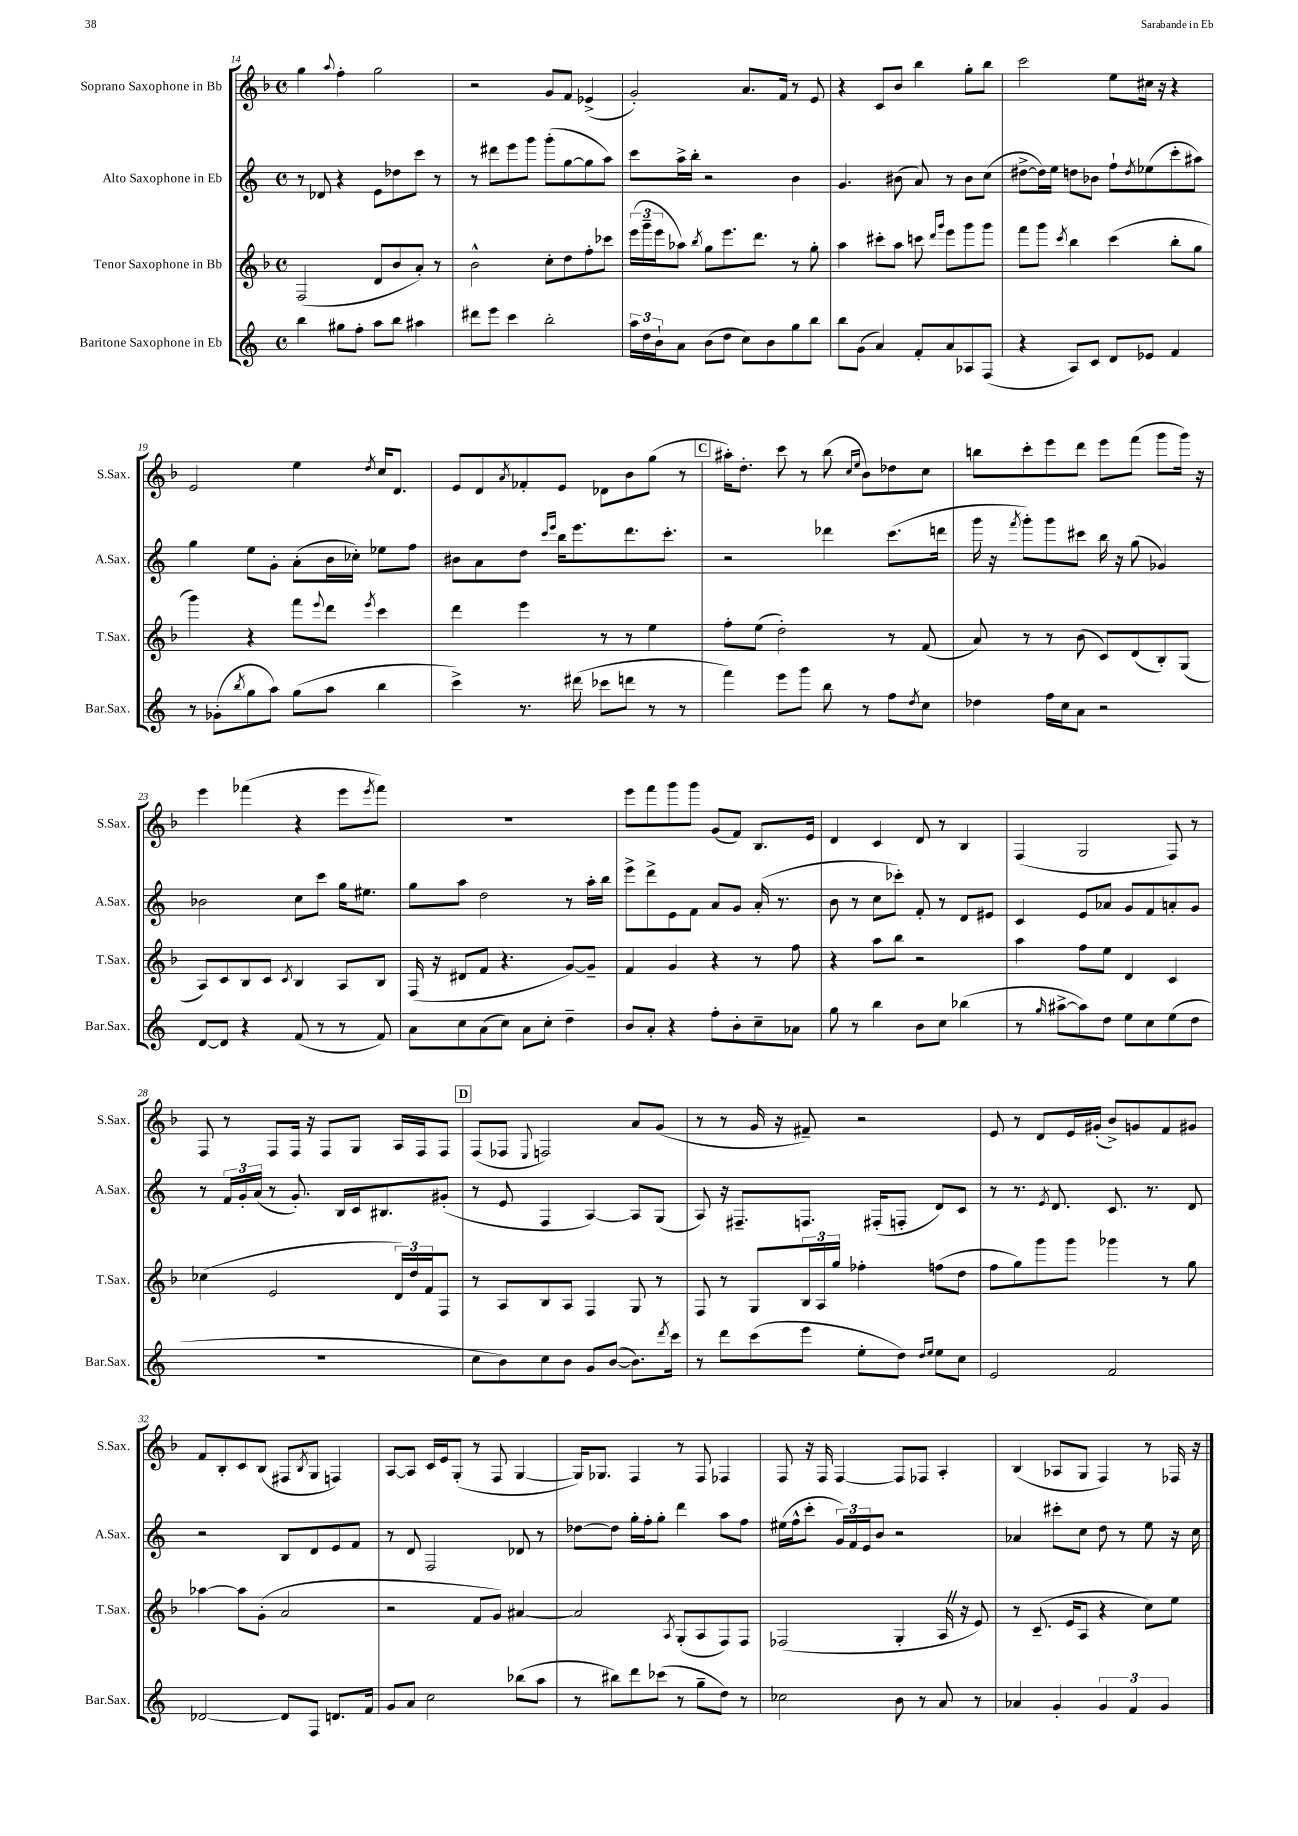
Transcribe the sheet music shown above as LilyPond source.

<<
\new StaffGroup <<
\new Staff = "s0" \with { instrumentName = "Soprano Saxophone in Bb" shortInstrumentName = "S.Sax." } {
    \clef treble \key f \major \defaultTimeSignature \time 4/4
    g''4 \appoggiatura { a''8 } f''4-. g''2 |
    r2 g'8 f'8 ees'4->( |
    g'2-.) a'8. f'16 r8 e'8 |
    r4 c'8 bes'8 bes''4 g''8-. bes''8 |
    c'''2 e''8 cis''16 r16 r4 |
    e'2 e''4 \acciaccatura { d''8 } c''16 d'8. |
    e'8 d'8 \acciaccatura { a'8 } fes'8-. e'8 des'8 bes'8 g''8( r8 |
    \mark \markup { \box "C" } ais''16-.) d''8.-. c'''8 r8 bes''8( \grace { c''16 e''16 } bes'8) des''8 c''8 |
    b''8 c'''8-. e'''8 d'''8 e'''8 f'''8( g'''8 g'''16) r16 |
    e'''4 fes'''4( r4 e'''8 \acciaccatura { e'''8 } fes'''8) |
    R1 |
    e'''8 f'''8 g'''8 g'''8 g'8( f'8) bes8. e'16 |
    d'4 c'4 d'8 r8 bes4 |
    f4( g2 f8) r8 |
    f8 r8 f8 f16 r16 f8 g8 a16 f16 f8 |
    \mark \markup { \box "D" } f8( fes8 \appoggiatura { e8 } f2) a'8 g'8( |
    r8 r8 g'16 r16 fis'8--) r2 |
    e'8 r8 d'8 e'16 gis'16-.( bes'8->) g'8 f'8 gis'8 |
    f'8 bes8-. c'8 bes8( fis8 \acciaccatura { bes8 } g8 f4) |
    a8~ a8 c'16 e'16 g8-.( r8 f8 g4~ |
    g16) ges8. f4 r8 f8 fes4 |
    f8 r16 f16 f4~ f8 fes8 a4-. |
    bes4( aes8 g8 f4) r8 fes16 r16 \bar "|." |
}
\new Staff = "s1" \with { instrumentName = "Alto Saxophone in Eb" shortInstrumentName = "A.Sax." } {
    \clef treble \key c \major \defaultTimeSignature \time 4/4
    r8 des'8 r4 e'8 des''8 c'''8 r8 |
    r8 dis'''8 e'''8 g'''8 g'''8-.( g''8~ g''8 a''8) |
    c'''8 a''16-> b''16-. r2 b'4 |
    g'4. bis'8( a'8) r8 bis'8 c''8( |
    dis''8~-> dis''16) e''16 d''8 bes'8 f''8-! \acciaccatura { d''8 } ees''8( c'''8-. ais''8) |
    g''4 e''8 g'8-. a'8-.( b'16 ces''16-.) ees''8 f''8 |
    bis'8 a'8 d''8 \grace { c'''16 e'''16 } b''16 e'''8. d'''8. c'''8.-. |
    \mark \markup { \box "C" } r2 des'''4 c'''8.( d'''16 |
    g'''16 r16 \acciaccatura { f'''8 } g'''8-.) g'''8 cis'''8 b''16 r16 g''8( ges'4) |
    bes'2 c''8 c'''8 g''16 eis''8. |
    g''8 a''8 d''2 r8 a''16-. b''16 |
    e'''8-> d'''8-> e'8 f'8 a'8 g'8 a'16-.( r8. |
    b'8 r8 c''8 ces'''8-.) f'8-. r8 d'8 eis'8 |
    c'4 e'8 aes'8 g'8 f'8 a'8-. g'8 |
    r8 \tuplet 3/2 { f'16 g'16-. a'16( } r8 g'8.-.) b16 c'16 bis8. gis'8-.( |
    \mark \markup { \box "D" } r8 e'8 f4 a4~) a8 g8( |
    a8) r16 fis8.-- f8. fis16-.( f8-. d'8) c'8 |
    r8 r8. \acciaccatura { e'8 } d'8. c'8. r8. d'8 |
    r2 b8 d'8 e'8 f'8 |
    r8 d'8 f2 des'8 r8 |
    des''8~ des''8 g''16-. f''16-. g''8-. d'''4 a''8 f''8 |
    eis''16( f''16-^ c'''8-. \tuplet 3/2 { g'16) f'16 e'16 } b'8 r2 |
    aes'4 cis'''8-. c''8 d''8 r8 e''8 r16 c''16 \bar "|." |
}
\new Staff = "s2" \with { instrumentName = "Tenor Saxophone in Bb" shortInstrumentName = "T.Sax." } {
    \clef treble \key f \major \defaultTimeSignature \time 4/4
    f2( d'8 bes'8 a'8-.) r8 |
    bes'2-^ c''8-. d''8 f''8-. ces'''8 |
    \tuplet 3/2 { e'''16( g'''16-- e'''16 } aes''8) \acciaccatura { bes''8 } g''8 e'''8. d'''8. r8 g''8-. |
    a''4 cis'''8-. a''8 c'''8 \grace { d'''16 g'''16 } e'''8 g'''8 g'''8 |
    f'''8 g'''8 \acciaccatura { c'''8 } bes''4 c'''4( bes''8-. g''8 |
    g'''4) r4 f'''8 \appoggiatura { e'''8 } d'''8 \acciaccatura { e'''8 } c'''4 |
    d'''4 e'''4 r8 r8 e''4 |
    \mark \markup { \box "C" } f''8-. e''8( d''2-.) r8 f'8( |
    a'8) r8 r8 bes'8( c'8) d'8( bes8-.) g8( |
    a8) c'8 bes8 c'8 \acciaccatura { c'8 } bes4 a8 bes8 |
    f16( r16 dis'8 f'8 r4. g'8~) g'8-- |
    f'4 g'4 r4 r8 f''8 |
    r4 a''8 bes''8 r2 |
    a''4 f''8 e''8 d'4 c'4 |
    ces''4( e'2 \tuplet 3/2 { d'16) d''16 f'16 } f8 |
    \mark \markup { \box "D" } r8 a8 bes8 a8 f4 g8 r8 |
    f8 r8 g8 \tuplet 3/2 { bes16 a16 g''16 } fes''4-. f''8( d''8 |
    f''8 g''8) g'''8 g'''8 ges'''4 r8 g''8 |
    aes''4~ aes''8 g'8-.( a'2 |
    r2 f'8 g'8) ais'4~ |
    ais'2 \acciaccatura { a8 } g8-.( a8 f8) f8 |
    fes2( g4-. a16 \once \override BreathingSign.text = \markup { \musicglyph "scripts.caesura.straight" } \breathe r16 e'8) |
    r8 c'8.--( e'16 a8 r4 c''8) e''8 \bar "|." |
}
\new Staff = "s3" \with { instrumentName = "Baritone Saxophone in Eb" shortInstrumentName = "Bar.Sax." } {
    \clef treble \key c \major \defaultTimeSignature \time 4/4
    b''4 gis''8 f''8-. a''8 b''8 ais''4 |
    dis'''8 e'''8 c'''4 b''2-. |
    \tuplet 3/2 { a''16 d''16 b'16-! } a'8 b'8( d''8 c''8) b'8 g''8 b''8 |
    b''8 g'8( a'4) f'8-. a'8 aes8 f8( |
    r4 a8) c'8 d'8 ees'8 f'4 |
    r8 ges'8-.( \acciaccatura { b''8 } g''8 a''8) g''8( a''8 b''4 |
    c'''4->) r8. dis'''16( ces'''8 d'''8 r8 r8 |
    \mark \markup { \box "C" } f'''4) e'''8 g'''8 b''8 r8 f''8 \acciaccatura { d''8 } c''8 |
    des''4 f''16 c''16 a'8 r2 |
    d'8~ d'8 r4 f'8( r8 r8 f'8) |
    a'8 c''8 a'8( c''8) a'8 c''8-. d''4-- |
    b'8 a'8-. r4 f''8-. b'8-. c''8-- aes'8 |
    g''8 r8 b''4 b'8 c''8 bes''4( |
    r8 \grace { g''16 } ais''8~-> ais''8) d''8 e''8 c''8 e''8( d''8 |
    R1 |
    \mark \markup { \box "D" } c''8 b'8) c''8 b'8 g'8 b'8~( b'8.) \acciaccatura { d'''8 } c'''16 |
    r8 d'''8 c'''8( e'''8 e''8-. d''8) \grace { d''16 e''16 } e''8 c''8 |
    e'2 f'2 |
    des'2~ des'8 f8 d'8. f'16 |
    g'8 a'8 c''2 bes''8( a''8 |
    r8 bis''8) d'''8 ces'''8( r8 g''8-- d''8) r8 |
    ces''2 b'8 r8 a'8 r8 |
    aes'4 g'4-. \tuplet 3/2 { g'4 f'4 g'4 } \bar "|." |
}
>>
>>
\layout { \context { \Score currentBarNumber = #14 } }
